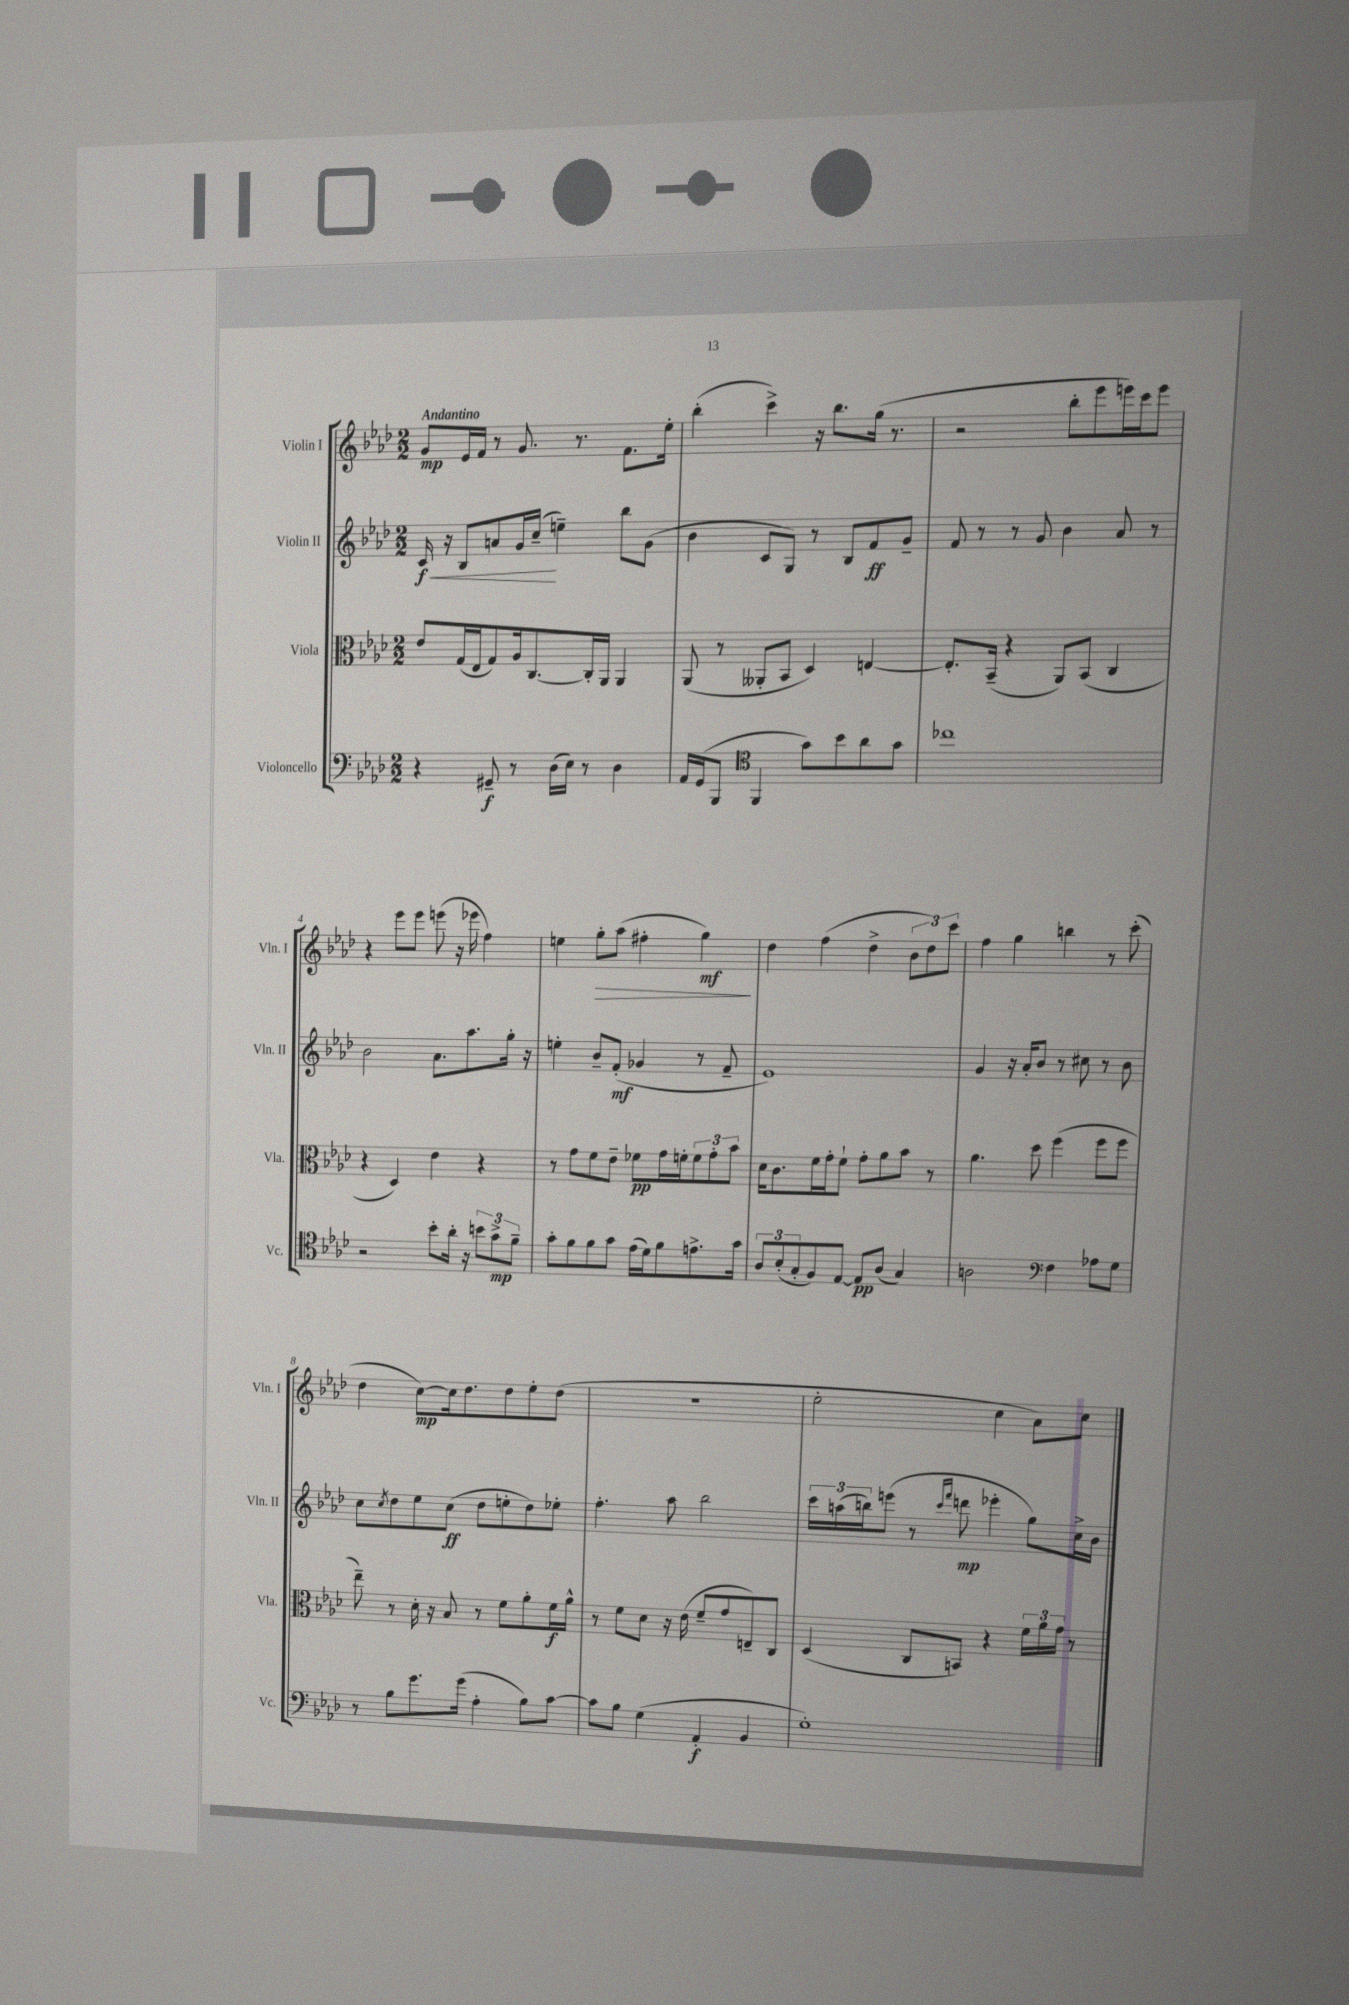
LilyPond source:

<<
\new StaffGroup <<
\new Staff = "s0" \with { instrumentName = "Violin I" shortInstrumentName = "Vln. I" } {
    \clef treble \key aes \major \numericTimeSignature \time 2/2 \tempo "Andantino"
    g'8\mp ees'16 f'16 r8 g'8. r8. f'8. ees''16-. |
    bes''4-.( c'''4->) r16 bes''8. g''16( r8. |
    r2 bes''8-. ees'''8 e'''16) c'''16 e'''8 |
    r4 ees'''8 ees'''8 e'''8( r16 ees'''16 f''4) |
    e''4 g''8-.\> aes''8( fis''4-. g''4\mf\!) |
    des''4 f''4( des''4-> \tuplet 3/2 { bes'8 des''8) c'''8 } |
    f''4 g''4 b''4 r8 c'''8-.( |
    des''4 c''8~\mp) c''16 des''8. des''8 ees''8-. des''8( |
    R1 |
    ees''2-. c''4 aes'8) c''8 \bar "|." |
}
\new Staff = "s1" \with { instrumentName = "Violin II" shortInstrumentName = "Vln. II" } {
    \clef treble \key aes \major \numericTimeSignature \time 2/2
    c'16\f\< r16 bes8 a'8 g'16 c''16--\!( e''4--) bes''8 g'8( |
    bes'4 c'8 g8) r8 bes8 f'8\ff g'8-- |
    f'8 r8 r8 g'8 bes'4 aes'8 r8 |
    bes'2 aes'8. aes''8. g''16-. r16 |
    e''4-. bes'8-- f'8-.\mf( ges'4 r8 f'8-- |
    ees'1) |
    g'4 r16 aes'16-. bes'8 r8 cis''8 r8 bes'8 |
    c''8 \acciaccatura { c''8 } des''8 ees''8 c''8\ff( des''8 e''8-. des''8) ees''8-. |
    f''4.-. aes''8 bes''2 |
    \tuplet 3/2 { c'''16 a''16( b''16) } e'''8( r8 \grace { c'''16 f'''16 } d'''8\mp ees'''4-. g''8) c''16-> bes'16 \bar "|." |
}
\new Staff = "s2" \with { instrumentName = "Viola" shortInstrumentName = "Vla." } {
    \clef alto \key aes \major \numericTimeSignature \time 2/2
    ees'8 g16( ees16 g8) aes16 c8.~ c16-. aes,16 aes,4 |
    aes,8( r8 aeses,8-. bes,8 des4) e4~ |
    e8.-. bes,16--( r4 aes,8) bes,8( c4 |
    r4 des4) ees'4 r4 |
    r8 g'8 f'8 ees'8-- fes'8\pp g'16 f'16-. \tuplet 3/2 { f'8 g'8-. bes'8 } |
    des'16 c'8. f'16 g'16-. f'8-! g'8-. aes'8 bes'8 r8 |
    aes'4. des''8 f''4( f''8 f''8 |
    ees''8--) r8 des'16-. r16 bes8 r8 f'8 aes'8-. f'16\f aes'16-^ |
    r8 f'8 des'8 r16 ees'16( f'8-- g'8 e8--) c8 |
    des4( c8 b,8) r4 \tuplet 3/2 { f'16 aes'16 g'16 } r8 \bar "|." |
}
\new Staff = "s3" \with { instrumentName = "Violoncello" shortInstrumentName = "Vc." } {
    \clef bass \key aes \major \numericTimeSignature \time 2/2
    r4 gis,8--\f r8 des16( ees16) r8 des4 |
    aes,16 g,16( bes,,8 \clef tenor f,4 g'8) bes'8 aes'8 g'8 |
    ces''1 |
    r2 bes'8-. aes'16-. r16 \tuplet 3/2 { b'8 g'8->\mp f'8-- } |
    g'8-. f'8 f'8 g'8 ees'16( des'16) f'8 e'8.-> g'16 |
    \tuplet 3/2 { aes8 bes8-.( g8-. } f8) ees8~ ees8\pp aes8( g4) |
    a2 \clef bass f4 aes8 g8 |
    r8 bes8 g'8. g'16( aes4-. bes8) c'8~ |
    c'8 bes8 g4( aes,4-.\f bes,4 |
    g1-.) \bar "|." |
}
>>
>>
